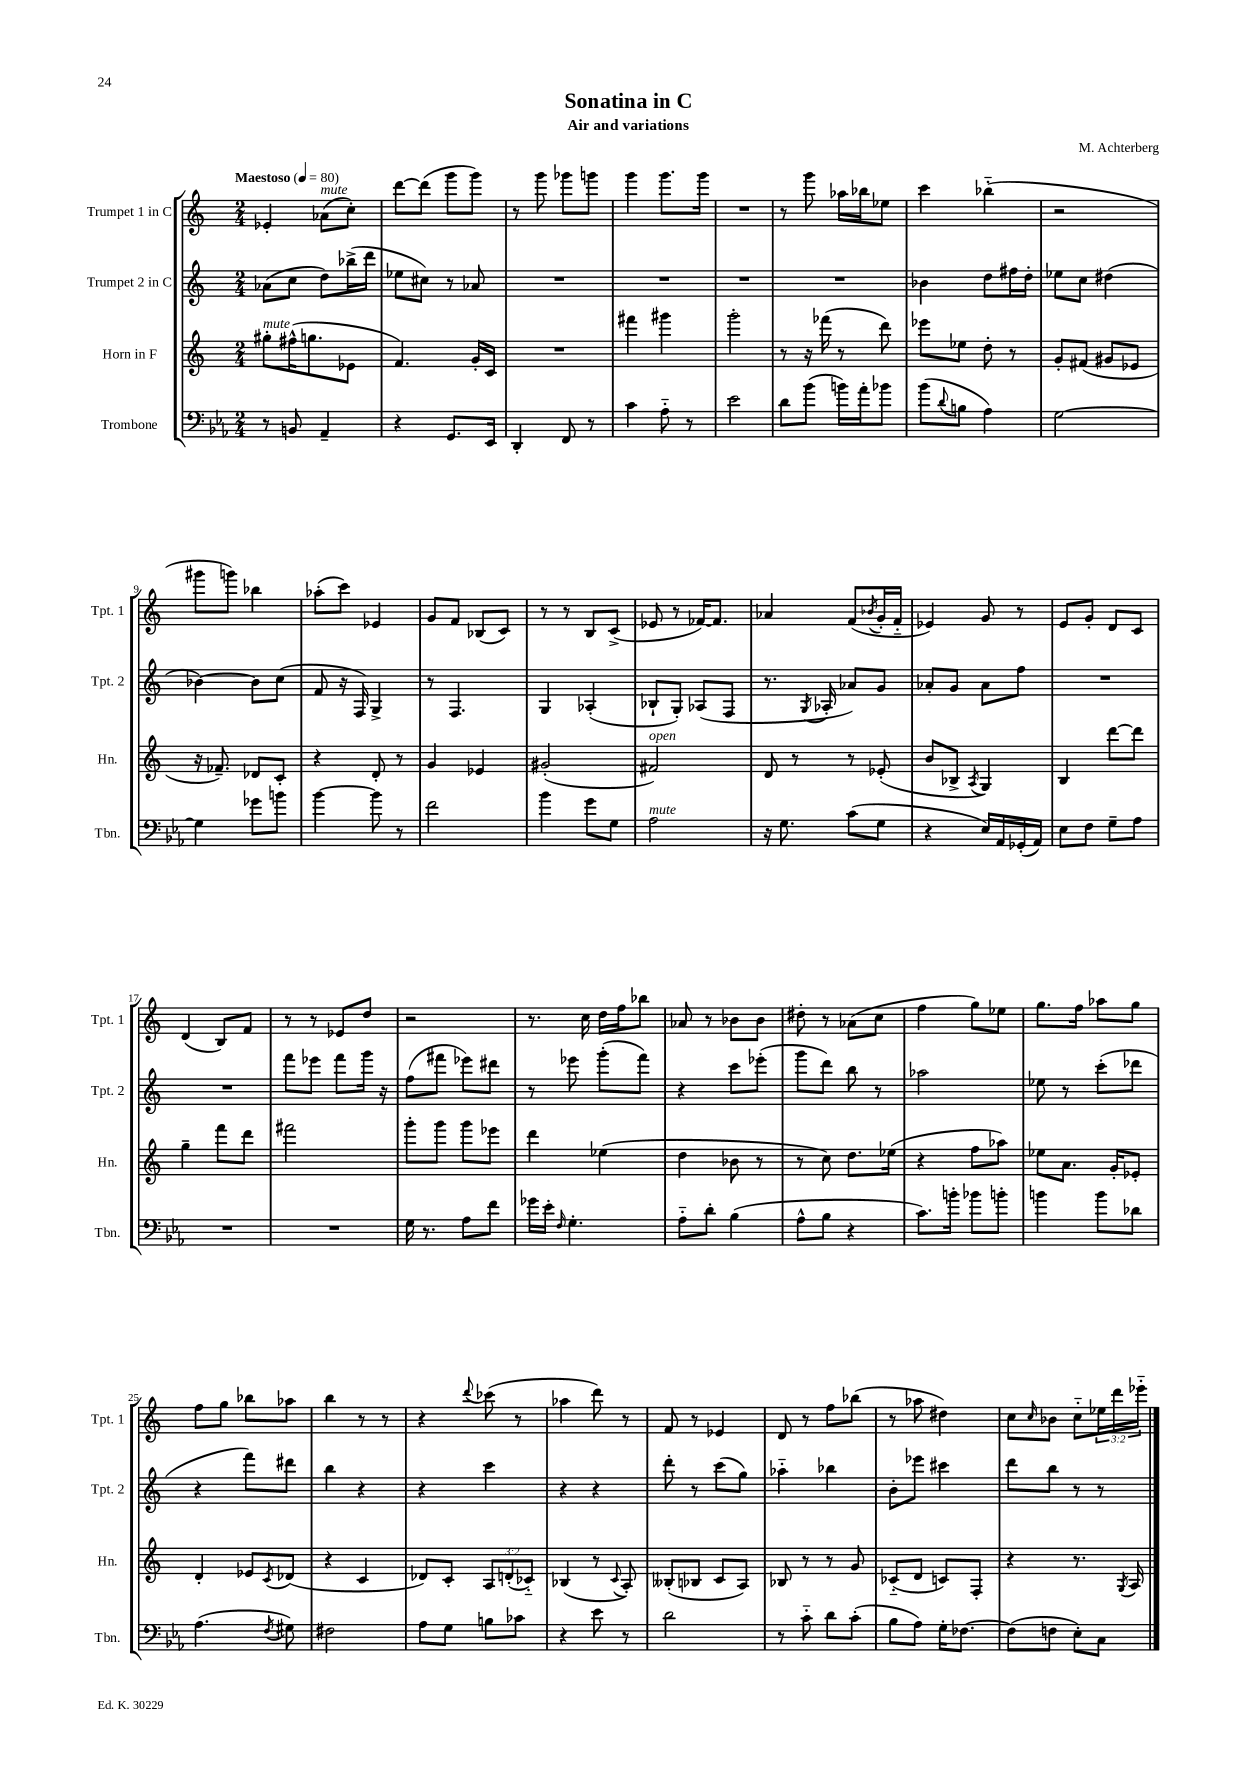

**kern	**kern	**kern	**kern
*staff4	*staff3	*staff2	*staff1
*clefF4	*clefG2	*clefG2	*clefG2
*k[b-e-a-]	*k[]	*k[]	*k[]
*M2/4	*M2/4	*M2/4	*M2/4
*MM80	*MM80	*MM80	*MM80
8r	8gg#'	(8a-	4e-'
8BB	(16ff#^^	8cc	.
.	8.gg	.	.
4AA-~	.	8dd)	(8a-
.	8e-	(16bb-^	8cc')
.	.	16ddd	.
=	=	=	=
4r	4.f)	8ee-	[8ddd
.	.	8cc#)	(8ddd]
8.GG	.	8r	8ggg
.	16g'	8a-	8ggg)
16EE-	16c	.	.
=	=	=	=
4DD'	2r	2r	8r
.	.	.	8ggg
8FF	.	.	8ggg-
8r	.	.	8ggg
=	=	=	=
4c	4fff#	2r	4ggg
8A-'~	4ggg#	.	8.ggg
8r	.	.	.
.	.	.	16ggg
=	=	=	=
2e-	2ggg'	2r	2r
=	=	=	=
8d	8r	2r	8r
(8b-	16r	.	8ggg
.	(16fff-	.	.
16b)	8r	.	16aa-
16a-'	.	.	16bb-
8b-	8ddd)	.	8ee-
=	=	=	=
(8b-	8eee-	4b-	4ccc
8qqd	.	.	.
8B	8ee-	.	.
4A-)	8dd'	8dd	(4bb-'~
.	8r	16ff#	.
.	.	16dd'	.
=	=	=	=
[2G	8g'	8ee-	2r
.	(8f#	8cc	.
.	8g#	(4dd#	.
.	8e-	.	.
=	=	=	=
4G]	16r	[4b-)	8ggg#
.	8.f-~)	.	.
.	.	.	8ggg)
8g-	8d-	8b-]	4bb-
8b	8c'	(8cc	.
=	=	=	=
[4b-	4r	8f	(8aa-'
.	.	16r	8ccc)
.	.	16F)	.
8b-]	8d'	4G^	4e-
8r	8r	.	.
=	=	=	=
2f	4g	8r	8g
.	.	4.F	8f
.	4e-	.	(8B-
.	.	.	8c)
=	=	=	=
4b-	(2g#'	4G	8r
.	.	.	8r
8g	.	(4A-'	8B
8G	.	.	(8c^
=	=	=	=
2A-	2f#)	8B-`	8e-
.	.	8G')	8r
.	.	(8A-	[16f-)
.	.	.	8.f-]
.	.	8F	.
=	=	=	=
16r	8d	8.r	4a-
8.G	.	.	.
.	8r	.	.
.	.	8qG	.
.	.	16A-'	.
(8c	8r	8a-)	(8f
.	.	.	8qb-
8G	(8e-'	8g	16g'
.	.	.	16f'~
=	=	=	=
4r	8b	8a-'	4e-)
.	8B-^	8g	.
.	8qA	.	.
16E-)	4G)	8a-	8g
16AA-	.	.	.
(16GG-'	.	8ff	8r
16AA-)	.	.	.
=	=	=	=
8E-	4B	2r	8e
8F	.	.	8g'
8G~	[8ddd	.	8d
8A-	8ddd]	.	8c
=	=	=	=
2r	4gg~	2r	(4d
.	8fff	.	8B)
.	8ddd	.	8f
=	=	=	=
2r	2fff#	8fff	8r
.	.	8eee-	8r
.	.	8fff	8e-
.	.	16ggg	8dd
.	.	16r	.
=	=	=	=
16G	8ggg'	(8ff	2r
8.r	.	.	.
.	8ggg	8fff#	.
8A-	8ggg	8eee-)	.
8f	8eee-	8ddd#	.
=	=	=	=
16g-	4ddd	8r	8.r
16e-'	.	.	.
16qqF	.	.	.
4.G'	.	8eee-	.
.	.	.	16cc
.	(4ee-	(8ggg'	16dd
.	.	.	16ff
.	.	8fff)	8bb-
=	=	=	=
8A-'~	4dd	4r	8a-
8d'	.	.	8r
(4B-	8b-	8ccc	8b-
.	8r	(8eee-'	8b-
=	=	=	=
8A-^^	8r	8ggg	8dd#'
8B-	8cc)	8ddd)	8r
4r	8.dd	8bb	(8a-
.	.	8r	8cc
.	(16ee-	.	.
=	=	=	=
8.c)	4r	2aa-	4ff
16b'	.	.	.
8b-	8ff	.	8gg)
8b'	8aa-)	.	8ee-
=	=	=	=
4b	8ee-	8ee-	8.gg
.	8.a	8r	.
.	.	.	16ff
8b	.	(8ccc'	8aa-
.	16g'	.	.
8d-	8e-'	8ddd-	8gg
=	=	=	=
(4.A-	4d'	4r	8ff
.	.	.	8gg
.	8e-	8fff)	8bb-
8qF	8qc	.	.
8G#)	(8d-	8ddd#	8aa-
=	=	=	=
2F#	4r	4bb	4bb
.	4c	4r	8r
.	.	.	8r
=	=	=	=
8A-	8d-)	4r	4r
8G	8c'	.	.
.	.	.	8qqddd
8B	12A	4ccc	(8ccc-
.	(12d'	.	.
8c-	.	.	8r
.	12c-'~)	.	.
=	=	=	=
4r	(4B-	4r	4aa-
8e-	8r	4r	8ddd)
.	8qqc	.	.
8r	8A')	.	8r
=	=	=	=
2d	(8B--'	8ddd'	8f
.	8B-	8r	8r
.	8c	(8ccc	4e-
.	8A)	8gg)	.
=	=	=	=
8r	8B-	4aa-'~	8d
8c'~	8r	.	8r
8d	8r	4bb-	8ff
(8c'	8g	.	(8bb-
=	=	=	=
8B-	(8c-'~	8b'	8r
8A-)	8d	8eee-	8aa-
16G'	8c)	4ccc#	4dd#)
[8.F-	.	.	.
.	8F'	.	.
=	=	=	=
(8F-]	4r	8ddd	8cc
.	.	.	16qqcc
8F	.	8bb	8b-
8E-')	8.r	8r	8cc'~
8C	.	8r	24ee-
.	.	.	24ddd
.	8qG	.	.
.	16A	.	.
.	.	.	24eee-'~
==	==	==	==
*-	*-	*-	*-
